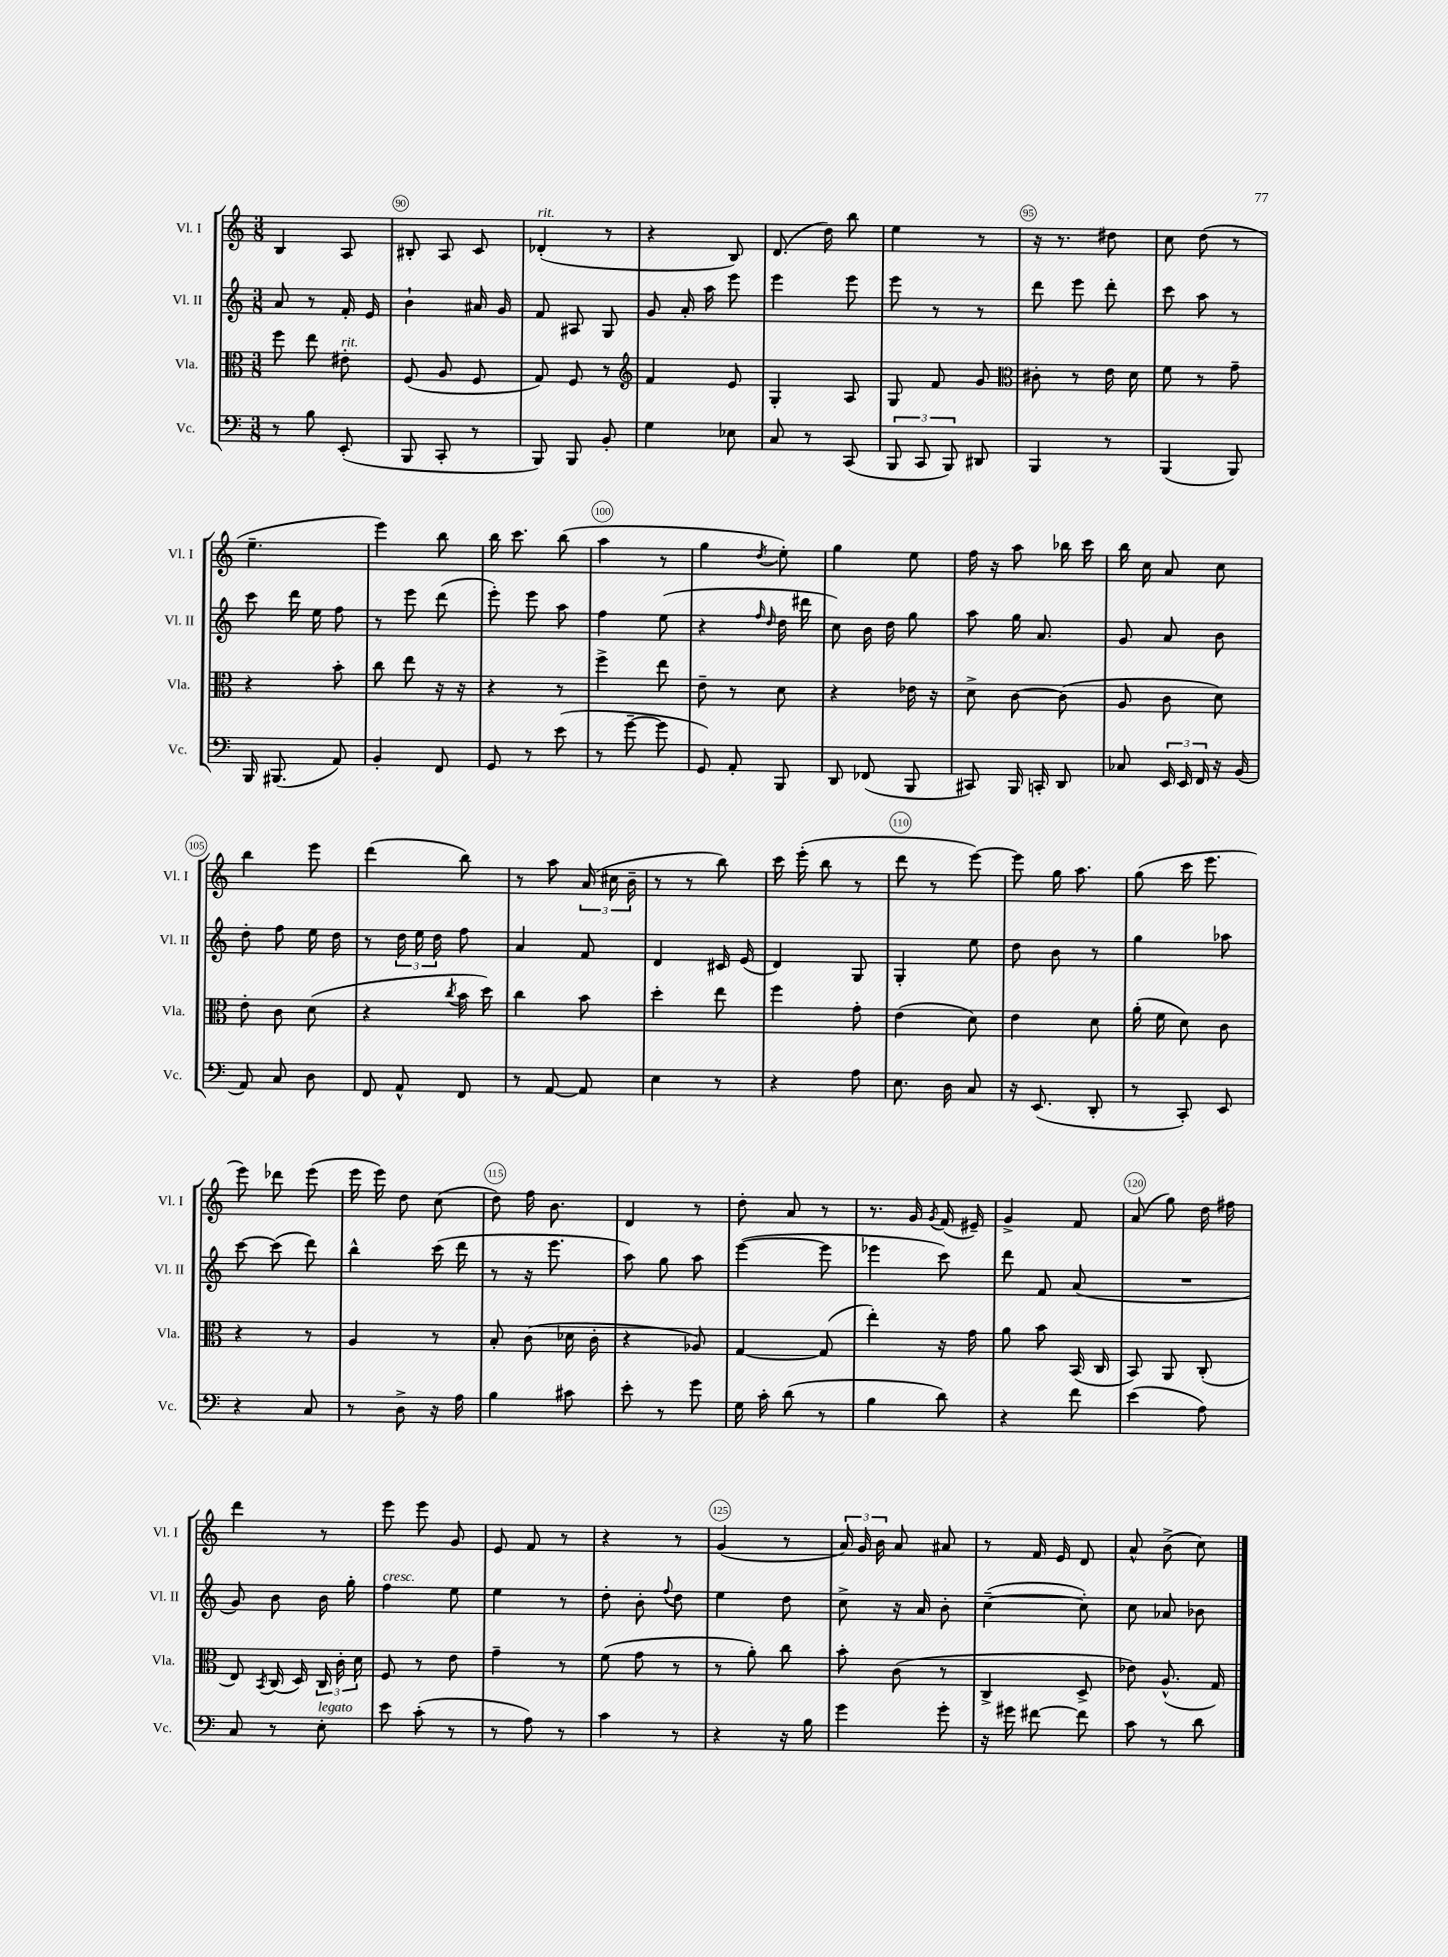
<<
\new StaffGroup <<
\new Staff = "s0" \with { instrumentName = "Vl. I" shortInstrumentName = "Vl. I" } {
    \clef treble \key c \major \numericTimeSignature \time 3/8
    \autoBeamOff b4 a8 |
    bis8-. a8 c'8 |
    des'4-.^\markup { \italic "rit." }( r8 |
    r4 b8) |
    d'8.( d''16) b''8 |
    e''4 r8 |
    r16 r8. dis''8 |
    c''8 d''8( r8 |
    e''4.-- |
    e'''4) b''8 |
    b''16 c'''8. b''8( |
    a''4 r8 |
    g''4 \acciaccatura { d''8 } e''8-.) |
    g''4 e''8 |
    f''16 r16 a''8 bes''16 c'''16 |
    b''16 c''16 a'8 c''8 |
    b''4 e'''8 |
    d'''4( b''8) |
    r8 a''8 \tuplet 3/2 { a'16( cis''16 b'16-- } |
    r8 r8 b''8) |
    c'''16 e'''16-.( b''8 r8 |
    d'''8 r8 e'''8~) |
    e'''8 g''16 a''8. |
    g''8( c'''16 e'''8. |
    e'''8) des'''8 e'''8( |
    e'''16 e'''16) d''8 c''8( |
    d''8) f''16 b'8. |
    d'4 r8 |
    d''8-. a'8 r8 |
    r8. g'16 \acciaccatura { g'8 } f'16( eis'16--) |
    g'4-> f'8 |
    a'8( g''8) d''16 fis''16 |
    d'''4 r8 |
    e'''8 e'''8 g'8 |
    e'8 f'8 r8 |
    r4 r8 |
    g'4( r8 |
    \tuplet 3/2 { a'16) g'16 b'16 } a'8 ais'8 |
    r8 f'16 e'16 d'8 |
    a'8-^ b'8->( c''8) \bar "|." |
}
\new Staff = "s1" \with { instrumentName = "Vl. II" shortInstrumentName = "Vl. II" } {
    \clef treble \key c \major \numericTimeSignature \time 3/8
    \autoBeamOff a'8 r8 f'16-. e'16 |
    b'4-! ais'16 g'16 |
    f'8 ais8 g8 |
    g'8 a'16-. a''16 e'''8 |
    e'''4 e'''8 |
    e'''8 r8 r8 |
    d'''8 e'''8 d'''8-. |
    c'''8 a''8 r8 |
    c'''8 d'''16 e''16 f''8 |
    r8 e'''8 d'''8( |
    e'''8-.) e'''8 a''8 |
    f''4 e''8( |
    r4 \grace { f''16 d''16 } d''16 dis'''16 |
    c''8) b'16 d''16 g''8 |
    a''8 g''16 a'8. |
    g'8 a'8 b'8 |
    d''8-. f''8 e''16 d''16 |
    r8 \tuplet 3/2 { d''16 e''16 d''16 } f''8 |
    a'4 f'8 |
    d'4 cis'16 e'16( |
    d'4) g8 |
    g4-. e''8 |
    d''8 b'8 r8 |
    g''4 aes''8 |
    c'''8~ c'''8( d'''8) |
    b''4-^ c'''16( d'''16 |
    r8 r16 e'''8. |
    a''8) g''8 a''8 |
    e'''4~( e'''8 |
    ees'''4 c'''8) |
    d'''8 f'8 a'8( |
    R4. |
    g'8) b'8 b'16 g''16-. |
    f''4^\markup { \italic "cresc." } e''8 |
    e''4 r8 |
    d''8-. b'8-. \appoggiatura { f''8 } d''8 |
    e''4 d''8 |
    c''8-> r16 a'16 b'8-. |
    c''4~--( c''8-.) |
    c''8 aes'8 bes'8 \bar "|." |
}
\new Staff = "s2" \with { instrumentName = "Vla." shortInstrumentName = "Vla." } {
    \clef alto \key c \major \numericTimeSignature \time 3/8
    \autoBeamOff f''8 e''8 eis'8-.^\markup { \italic "rit." } |
    f8( a8 f8 |
    g8) f8 r8 |
    \clef treble f'4 e'8 |
    g4-. a8 |
    g8 f'8 g'8 |
    \clef alto cis'8-. r8 e'16 d'16 |
    f'8 r8 g'8-- |
    r4 b'8-. |
    c''8 e''8 r16 r16 |
    r4 r8 |
    f''4-> e''8 |
    e'8-- r8 d'8 |
    r4 ees'16 r16 |
    d'8-> c'8~ c'8( |
    a8 c'8 d'8) |
    e'8-. c'8 d'8( |
    r4 \acciaccatura { c''8 } b'16 d''16) |
    c''4 b'8 |
    d''4-. e''8 |
    f''4 g'8-. |
    e'4( d'8) |
    e'4 d'8 |
    a'16-.( f'16 d'8) c'8 |
    r4 r8 |
    a4 r8 |
    b8-. c'8( des'16 c'16-. |
    r4 aes8) |
    g4~ g8( |
    e''4-.) r16 g'16 |
    a'8 b'8 b,16( c16 |
    b,8) a,8 c8-.( |
    e8) \acciaccatura { b,8 } c16( d16) \tuplet 3/2 { c16 c'16-. d'16 } |
    f8 r8 e'8 |
    g'4-- r8 |
    f'8( g'8 r8 |
    r8 a'8-.) c''8 |
    b'8-. c'8( r8 |
    c4-> d8-> |
    ees'8) a8.-^( g16) \bar "|." |
}
\new Staff = "s3" \with { instrumentName = "Vc." shortInstrumentName = "Vc." } {
    \clef bass \key c \major \numericTimeSignature \time 3/8
    \autoBeamOff r8 b8 e,8-.( |
    b,,8 c,8-. r8 |
    b,,8) b,,8 b,8-. |
    g4 ees8 |
    c8 r8 c,8( |
    \tuplet 3/2 { b,,8 c,8 b,,8) } dis,8 |
    b,,4 r8 |
    b,,4( b,,8) |
    b,,16 bis,,8.( a,8) |
    b,4-. f,8 |
    g,8 r8 e'8( |
    r8 g'8~-- g'8 |
    g,8) a,8-. b,,8 |
    d,8 fes,8( b,,8 |
    cis,8) b,,16 c,16-. d,8 |
    ces8 \tuplet 3/2 { e,16 e,16 f,16 } r16 b,16( |
    a,8) c8 d8 |
    f,8 a,8-^ f,8 |
    r8 a,8~ a,8 |
    e4 r8 |
    r4 a8 |
    e8. d16 c8 |
    r16 e,8.( d,8-. |
    r8 c,8-.) e,8 |
    r4 c8 |
    r8 d8-> r16 a16 |
    b4 cis'8 |
    e'8-. r8 g'8 |
    g16 c'16-. d'8( r8 |
    b4 d'8) |
    r4 f'8 |
    e'4( a8) |
    c8 r8 e8-.^\markup { \italic "legato" } |
    e'8 c'8-.( r8 |
    r8 a8) r8 |
    c'4 r8 |
    r4 r16 b16 |
    g'4 g'8-. |
    r16 gis'16 fis'8~ fis'8 |
    c'8 r8 d'8 \bar "|." |
}
>>
>>
\layout { \context { \Score currentBarNumber = #89 \override BarNumber.break-visibility = ##(#f #t #t) barNumberVisibility = #(every-nth-bar-number-visible 5) \override BarNumber.stencil = #(make-stencil-circler 0.1 0.3 ly:text-interface::print) } }
